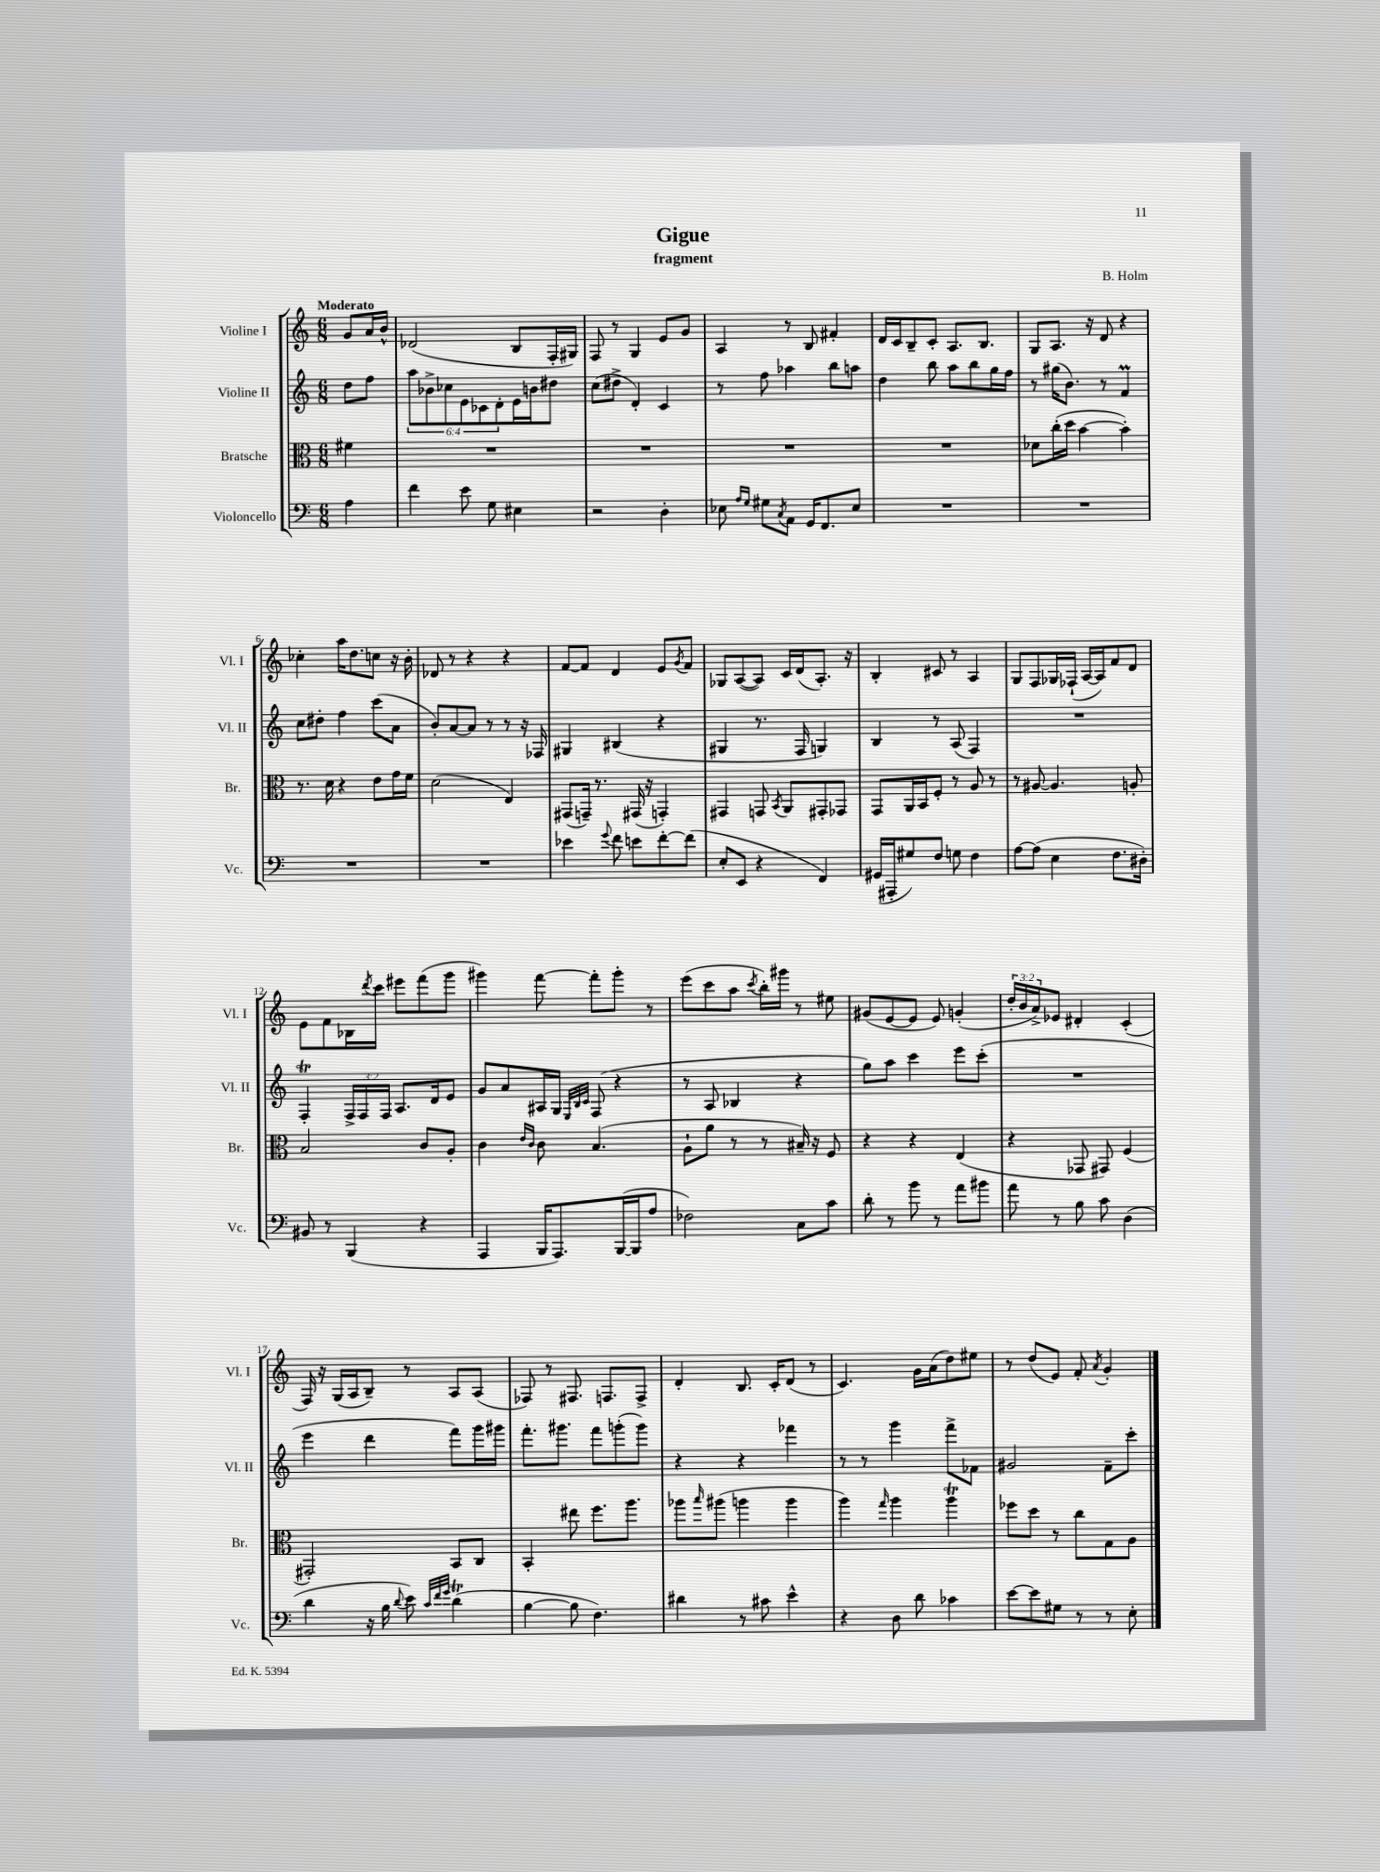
\header { title = "Gigue" composer = "B. Holm" subtitle = "fragment" }
<<
\new StaffGroup <<
\new Staff = "s0" \with { instrumentName = "Violine I" shortInstrumentName = "Vl. I" } {
    \clef treble \key c \major \numericTimeSignature \time 6/8 \override Staff.TupletNumber.text = #tuplet-number::calc-fraction-text \partial 4 \tempo "Moderato"
    g'8 a'16 b'16-^ |
    des'2( b8 f16-. gis16) |
    f8 r8 g4 e'8 g'8 |
    a4 r8 b8 fis'4-. |
    d'16 c'16 b8-- c'8-. a8. b8. |
    g8 a8. r16 d'8 r4 |
    ces''4-. a''16 d''8. c''8 r16 b'16-. |
    des'8 r8 r4 r4 |
    f'8~ f'8 d'4 e'8 \acciaccatura { g'8 } f'8 |
    ges8 a8~( a8) c'16 d'16( a8.-.) r16 |
    b4-. cis'8 r8 a4 |
    g8 f8 ges16 fes16-!( a16~ a16) f'8 d'8 |
    e'8 f'8 bes16 \acciaccatura { d'''8 } c'''16 eis'''8 f'''8( g'''8 |
    gis'''4) f'''8~ f'''8-. gis'''8-. r8 |
    e'''8( c'''8 a''8 \acciaccatura { c'''8 } b''16-.) gis'''16 r8 eis''8 |
    gis'8( e'8~ e'8 e'8) g'4-.( |
    \tuplet 3/2 { d''16-. b'16 a'16->) } ees'8 dis'4-. c'4-.( |
    f16) r16 g16( a16 b8--) r8 a8 a8( |
    fes8) r8 fis8. f8. f8-> |
    d'4-. b8. c'16-. d'8( r8 |
    c'4.) g'16 a'16( d''8) eis''8 |
    r8 d''8( e'8) f'8-. \acciaccatura { a'8 } g'4-. \bar "|." |
}
\new Staff = "s1" \with { instrumentName = "Violine II" shortInstrumentName = "Vl. II" } {
    \clef treble \key c \major \numericTimeSignature \time 6/8 \override Staff.TupletNumber.text = #tuplet-number::calc-fraction-text \partial 4
    d''8 f''8 |
    \tuplet 6/4 { a''8 bes'8-> ces''8 e'8 ces'8 d'8-. } e'16 b'16 dis''8 |
    c''8( dis''8-> d'4-.) c'4 |
    r8 f''8 aes''4 b''8 a''8 |
    d''4 b''8 a''8 b''8 g''16 f''16 |
    r8 gis''16( b'8.) r8 f'4\prall |
    c''8 dis''8-. f''4 c'''8( a'8 |
    b'8-.) a'8~ a'8 r8 r8 r16 fes16 |
    gis4 bis4( r4 |
    gis4 r8. f16 g4) |
    b4 r8 a8( f4) |
    R2. |
    f4-.\trill \tuplet 3/2 { f16-> f16 f16 } a8. d'16 e'8 |
    g'8 a'8 ais16 g16 \grace { e32 b32 c'32 } f8( r4 |
    r8 a8 bes4 r4 |
    g''8) a''8 c'''4 e'''8 c'''8-.( |
    R2. |
    e'''4 d'''4 f'''8) g'''16 gis'''16 |
    f'''8.-. gis'''8. f'''8 g'''8-.( g'''8) |
    r4 r4 fes'''4 |
    r8 r8 g'''4 f'''8-> fes'8 |
    gis'2 f'8-- c'''8-. \bar "|." |
}
\new Staff = "s2" \with { instrumentName = "Bratsche" shortInstrumentName = "Br." } {
    \clef alto \key c \major \numericTimeSignature \time 6/8 \partial 4
    fis'4 |
    R2. |
    R2. |
    R2. |
    R2. |
    des'8 c''16-.( d''16 b'4~ b'4-.) |
    r8. d'16 r4 e'8 g'16 f'16 |
    d'2( e4) |
    gis,8( g,16--) r8. gis,16( r16 g,4-.) |
    gis,4 g,8 \acciaccatura { b,8 } a,8 gis,8-. ges,8 |
    g,8 a,16 b,16 f8-. r8 a8 r8 |
    r8 ais8~ ais4. a8-. |
    b2 c'8 a8-. |
    c'4 \grace { e'16 c'16 } c'8 b4.( |
    a8-! a'8 r8 r8 bis16--) r16 f8 |
    r4 r4 e4( |
    r4 ges,8 gis,8) f4( |
    gis,2-.) b,8 c8 |
    b,4-. eis''8 f''8. a''8. |
    aes''8 \grace { b''16 } ais''8( a''4 a''4 |
    a''4) \grace { g''16 } a''4 a''4\trill |
    fes''8 d''8 r8 c''8 g8 a8 \bar "|." |
}
\new Staff = "s3" \with { instrumentName = "Violoncello" shortInstrumentName = "Vc." } {
    \clef bass \key c \major \numericTimeSignature \time 6/8 \partial 4
    a4 |
    f'4 e'8 g8 eis4 |
    r2 d4-. |
    ees8 \grace { a16 g16 } gis8 \acciaccatura { c8 } a,8 g,16 f,8. ees8 |
    R2. |
    R2. |
    R2. |
    R2. |
    ees'4 \appoggiatura { g'8 } f'8 e'8 f'8~-. f'8( |
    e8-. e,8 r4 f,4) |
    gis,16( ais,,16-. gis8) f8 g8 f4 |
    a8~ a8( e4 f8. dis16-.) |
    bis,8 r8 b,,4( r4 |
    a,,4 b,,16 a,,8.) b,,16~( b,,16 a8 |
    fes2) c8 c'8 |
    d'8-. r8 b'8 r8 a'8 bis'8 |
    a'8 r8 b8 c'8 d4( |
    d'4 r16 b16 \appoggiatura { d'8 } e'8) \grace { c'32 f'32 g'32 } d'4\trill( |
    b4~ b8 f4.) |
    dis'4 r8 cis'8 e'4-^ |
    r4 d8 d'8 ces'4 |
    e'8~ e'8 gis8 r8 r8 e8-. \bar "|." |
}
>>
>>
